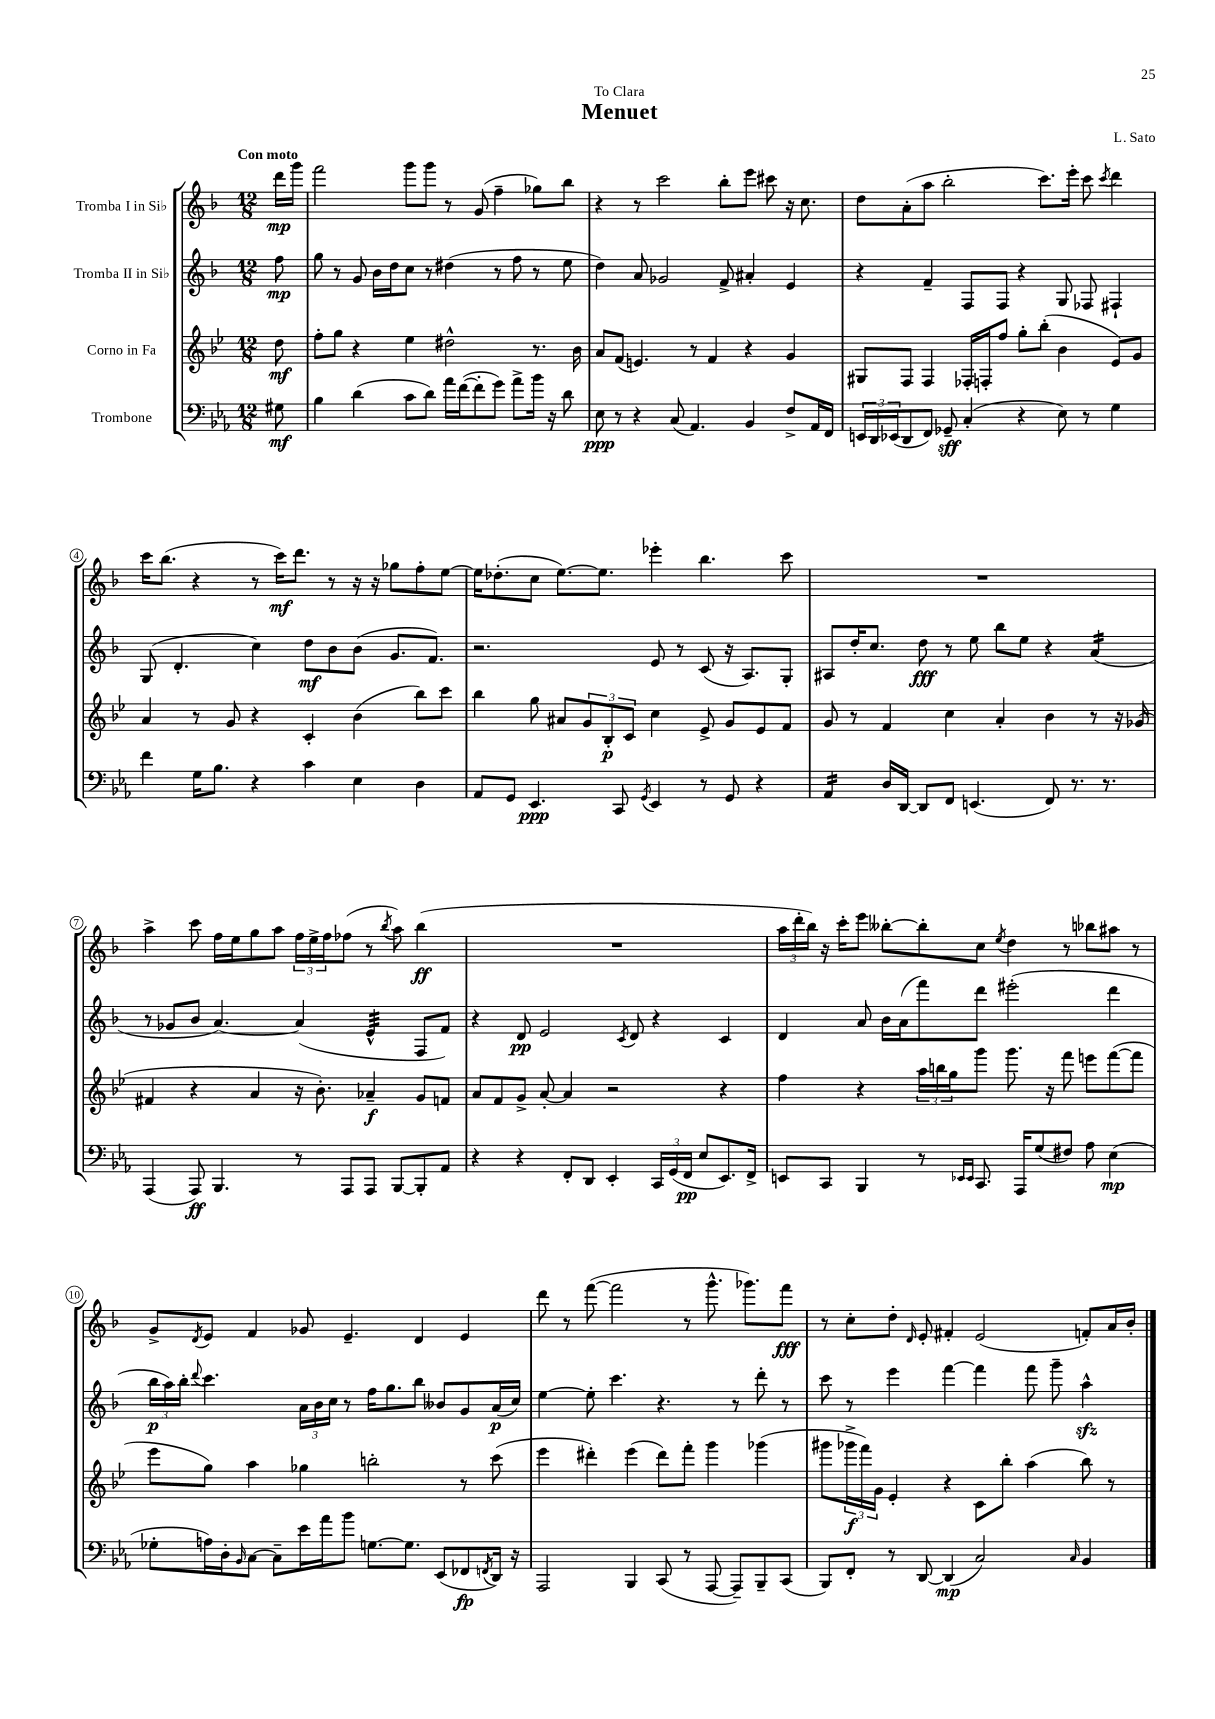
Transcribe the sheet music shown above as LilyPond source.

\header { title = "Menuet" composer = "L. Sato" dedication = "To Clara" }
<<
\new StaffGroup <<
\new Staff = "s0" \with { instrumentName = "Tromba I in Sib" } {
    \clef treble \key f \major \numericTimeSignature \time 12/8 \partial 8 \tempo "Con moto"
    d'''16\mp g'''16 |
    f'''2 g'''8 g'''8 r8 g'8( f''4-- ges''8) bes''8 |
    r4 r8 c'''2 bes''8-. e'''8 cis'''8 r16 c''8. |
    d''8 a'8-.( a''8 bes''2-. c'''8.) e'''16-. c'''8 \acciaccatura { c'''8 } d'''4 |
    c'''16 bes''8.( r4 r8 c'''16\mf) d'''8. r8 r16 r16 ges''8 f''8-. e''8~ |
    e''16 des''8.-.( c''8 e''8.~) e''8. ees'''4-. bes''4. c'''8 |
    R1. |
    a''4-> c'''8 f''16 e''16 g''8 a''8 \tuplet 3/2 { f''16 e''16-> f''16 } fes''8( r8 \acciaccatura { bes''8 } a''8) bes''4\ff( |
    R1. |
    \tuplet 3/2 { a''16 d'''16-. bes''16) } r16 c'''16-. e'''8 beses''8~-. beses''8-. c''8 \acciaccatura { e''8 } d''4 r8 bes''8 ais''8 r8 |
    g'8-> \acciaccatura { d'8 } e'8 f'4 ges'8 e'4.-- d'4 e'4 |
    d'''8 r8 f'''8~( f'''2 r8 g'''8.-^ ges'''8.) f'''8\fff |
    r8 c''8-. d''8-. \grace { d'16 } e'8-. fis'4-. e'2( f'8-.) a'16 bes'16-. \bar "|." |
}
\new Staff = "s1" \with { instrumentName = "Tromba II in Sib" } {
    \clef treble \key f \major \numericTimeSignature \time 12/8 \partial 8
    f''8\mp |
    g''8 r8 g'8 bes'16 d''16 c''8 r8 dis''4( r8 f''8 r8 e''8 |
    d''4) a'8 ges'2 f'8-> ais'4-. e'4 |
    r4 f'4-- f8 f8 r4 g8 fes8 fis4-! |
    g8( d'4.-. c''4) d''8\mf bes'8 bes'8( g'8. f'8.) |
    r2. e'8 r8 c'8( r16 a8.) g8-. |
    ais8 d''16-. c''8. d''8\fff r8 e''8 bes''8 e''8 r4 a'4:16( |
    r8 ges'8 bes'8 a'4.~) a'4( e'4:32-^ f8 f'8) |
    r4 d'8\pp e'2 \acciaccatura { c'8 } d'8 r4 c'4 |
    d'4 a'8 bes'16 a'16( f'''8) d'''8 eis'''2-.( d'''4 |
    \tuplet 3/2 { bes''16\p a''16) bes''16-. } \appoggiatura { d'''8 } c'''4. \tuplet 3/2 { a'16 bes'16 c''16 } r8 f''16 g''8. bes''8 beses'8 g'8 a'16\p( c''16) |
    e''4~ e''8-. c'''4. r4. r8 d'''8-. r8 |
    c'''8 r8 e'''4 f'''4~ f'''4 f'''8 g'''8-- a''4-^\sfz \bar "|." |
}
\new Staff = "s2" \with { instrumentName = "Corno in Fa" } {
    \clef treble \key bes \major \numericTimeSignature \time 12/8 \partial 8
    d''8\mf |
    f''8-. g''8 r4 ees''4 dis''2-^ r8. bes'16 |
    a'8 f'8( e'4.) r8 f'4 r4 g'4 |
    gis8 f8 f4 fes16-. f16-. f''8 g''8-. bes''8-.( bes'4 ees'8) g'8 |
    a'4 r8 g'8 r4 c'4-. bes'4( bes''8) c'''8 |
    bes''4 g''8 ais'8 \tuplet 3/2 { g'8 bes8-.\p c'8 } c''4 ees'8-> g'8 ees'8 f'8 |
    g'8 r8 f'4 c''4 a'4-. bes'4 r8 r16 ges'16( |
    fis'4 r4 a'4 r16 bes'8.-.) aes'4--\f g'8 f'8 |
    a'8 f'8 g'8-> a'8~-. a'4 r2 r4 |
    f''4 r4 \tuplet 3/2 { a''16 b''16 g''16 } g'''8 g'''8. r16 f'''8 e'''8 f'''8~( f'''8 |
    ees'''8 g''8) a''4 ges''4 b''2-. r8 c'''8( |
    ees'''4 dis'''4-.) ees'''4( dis'''8) f'''8-. g'''4 ges'''4( |
    gis'''8 \tuplet 3/2 { ges'''16->\f f'''16) g'16 } ees'4-. r4 c'8 bes''8-. a''4( bes''8) r8 \bar "|." |
}
\new Staff = "s3" \with { instrumentName = "Trombone" } {
    \clef bass \key ees \major \numericTimeSignature \time 12/8 \partial 8
    gis8\mf |
    bes4 d'4( c'8 d'8) aes'16 f'16~( f'8-. g'8) aes'8-> bes'16 r16 d'8 |
    ees8\ppp r8 r4 c8( aes,4.) bes,4 f8-> aes,16 f,16 |
    \tuplet 3/2 { e,16 d,16 ees,16( } d,8 f,8) ges,8--\sff c4-.( r4 ees8) r8 g4 |
    f'4 g16 bes8. r4 c'4 ees4 d4 |
    aes,8 g,8 ees,4.\ppp c,8 \acciaccatura { g,8 } ees,4 r8 g,8 r4 |
    aes,4:16 d16 d,16~ d,8 f,8 e,4.( f,8) r8. r8. |
    aes,,4( aes,,8\ff) bes,,4. r8 aes,,8 aes,,8 bes,,8~ bes,,8-. aes,8 |
    r4 r4 f,8-. d,8 ees,4-. \tuplet 3/2 { c,16 g,16( f,16\pp } ees8 ees,8.) f,16-> |
    e,8 c,8 bes,,4 r8 \grace { ees,16 ees,16 } c,8. aes,,16 g8( fis8) aes8 ees4\mp( |
    ges8-. a16) d16-. \grace { bes,16 } c8~ c8-- ees'16 aes'16 bes'8 g8.~ g8. ees,8( fes,8\fp \acciaccatura { f,8 } d,16) r16 |
    aes,,2 bes,,4 c,8( r8 aes,,8~ aes,,8--) bes,,8-- c,8( |
    bes,,8) f,8-. r8 d,8~ d,4\mp( c2) \grace { c16 } bes,4 \bar "|." |
}
>>
>>
\layout { \context { \Score \override BarNumber.stencil = #(make-stencil-circler 0.1 0.3 ly:text-interface::print) } }
